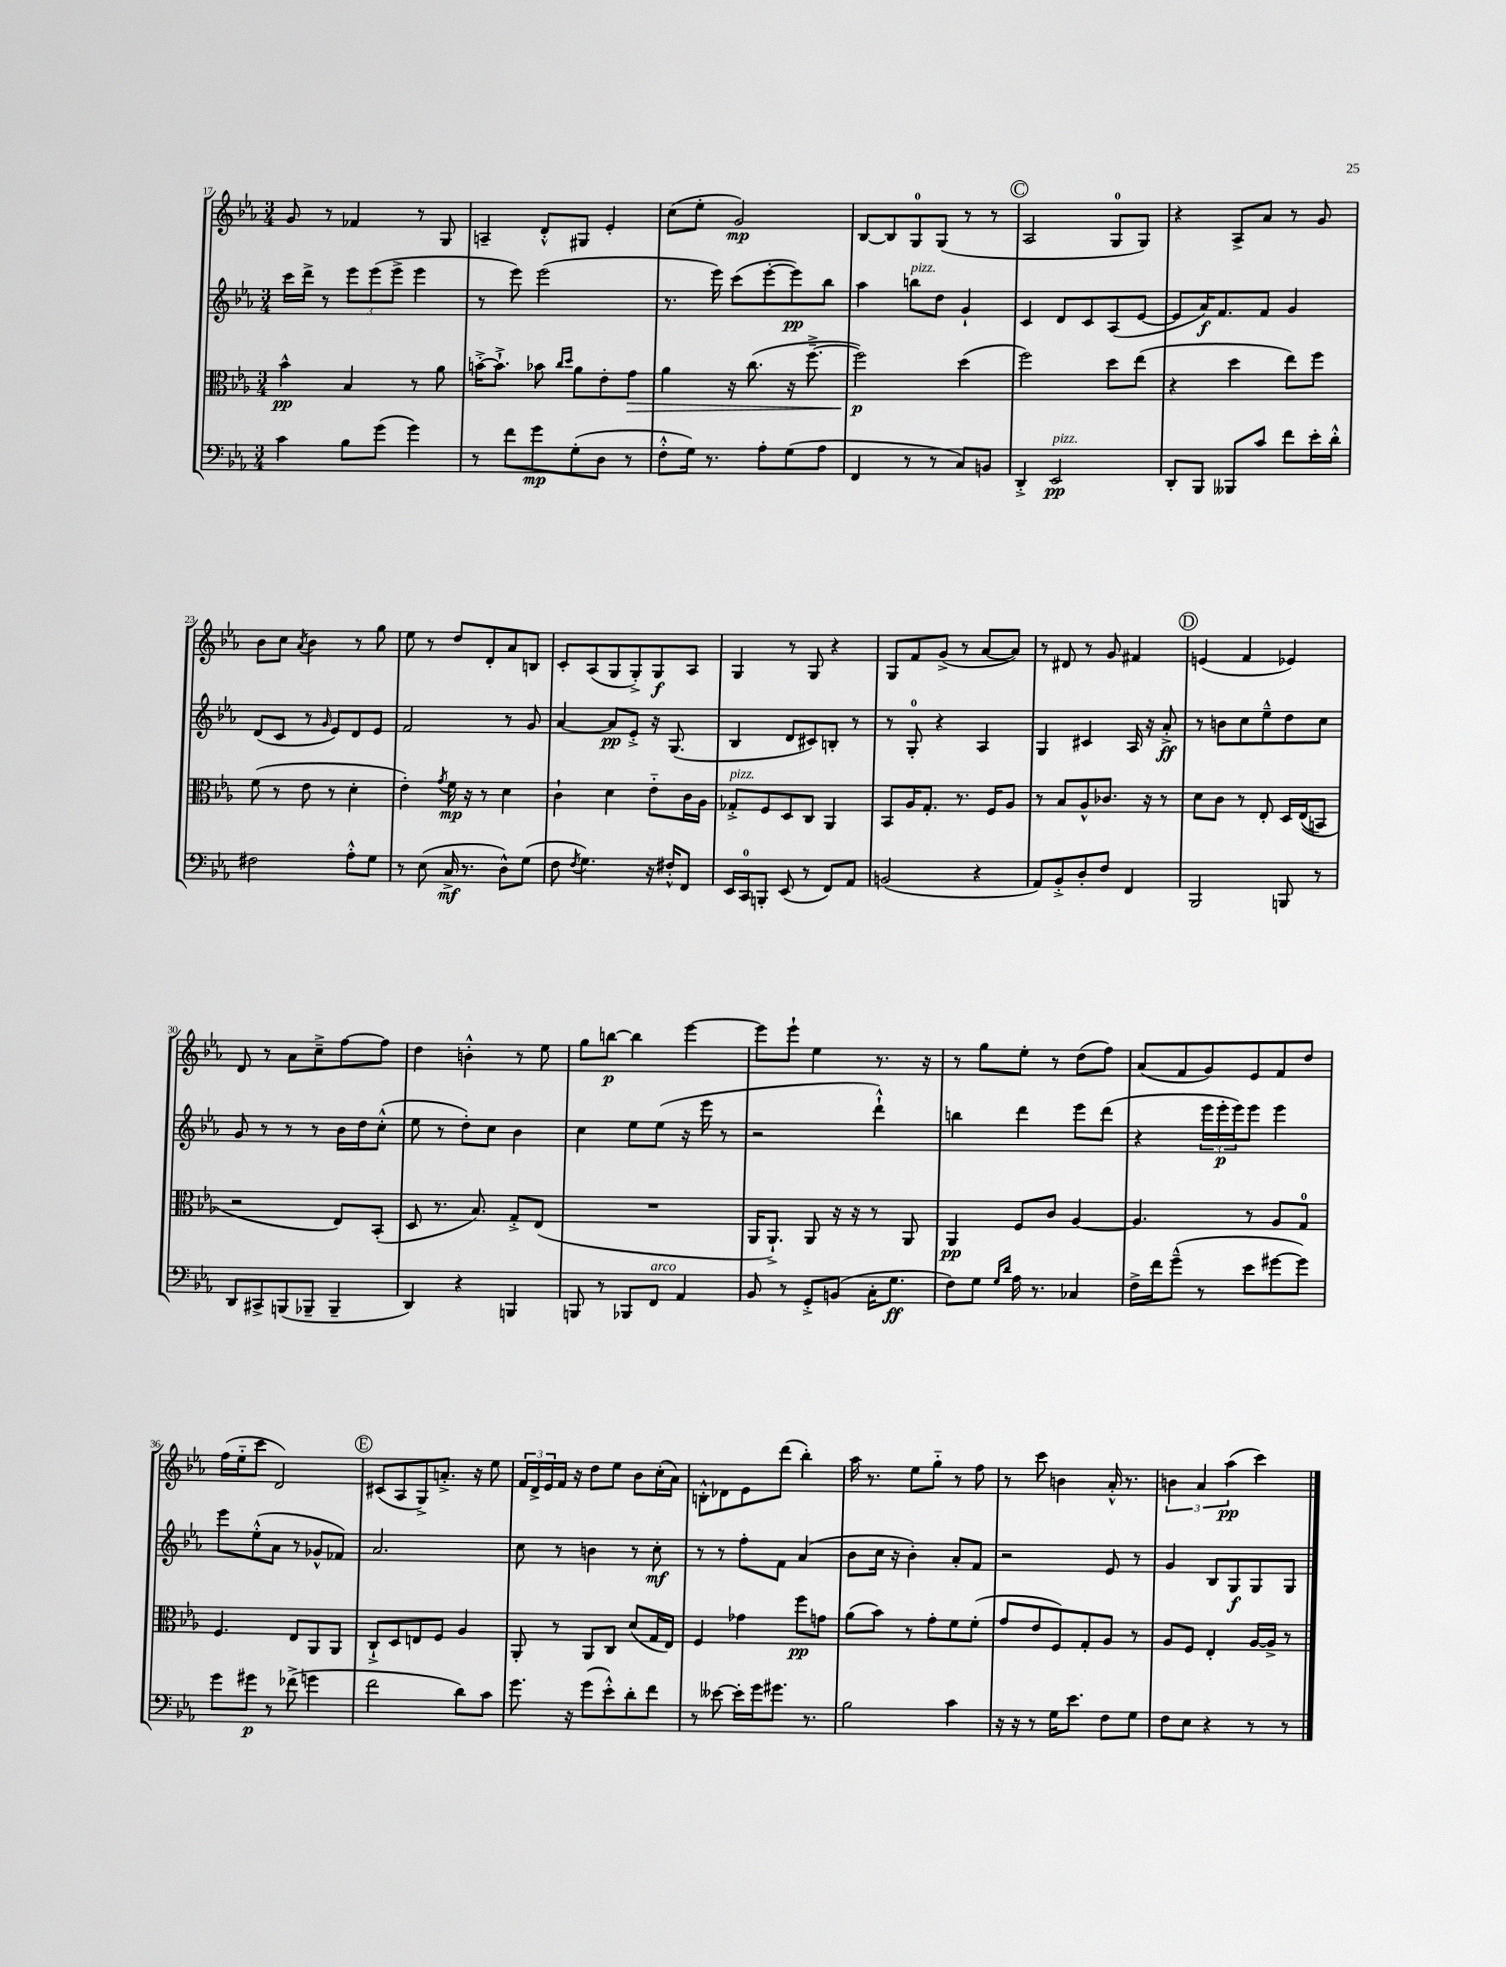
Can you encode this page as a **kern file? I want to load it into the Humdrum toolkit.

**kern	**kern	**kern	**kern
*staff4	*staff3	*staff2	*staff1
*clefF4	*clefC3	*clefG2	*clefG2
*k[b-e-a-]	*k[b-e-a-]	*k[b-e-a-]	*k[b-e-a-]
*M3/4	*M3/4	*M3/4	*M3/4
4c	4b-^^	16ccc	8g
.	.	16ddd^	.
.	.	8r	8r
8B-	4B-	12eee-	4f-
.	.	(12eee-	.
(8g	.	.	.
.	.	12eee-^	.
4g)	8r	4eee-	8r
.	8a-	.	8G
=	=	=	=
8r	[16b'^	8r	4A~
.	8.b`^]	.	.
8f	.	8eee-)	.
8g	8b-	(2eee-	8d'^^
.	16qqcc	.	.
.	16qqdd	.	.
(8G'	8a-	.	8G#
8D	8e-'	.	4e-'
8r	8g	.	.
=	=	=	=
8F'^^	4a-	8.r	(8cc
16G)	.	.	8ee-'
8.r	.	16eee-)	.
.	16r	(8ccc	2g)
.	(8.cc	.	.
8A-'	.	[8eee-'	.
(8G	16r	8eee-])	.
.	[8.ff~^	.	.
8A-	.	8bb-	.
=	=	=	=
4FF	2ff])	4aa-	[8B-
.	.	.	8B-]
8r	.	8bb	8G
8r	.	8dd	(8G
8C)	(4dd	4g`	8r
8BB	.	.	8r
=	=	=	=
4DD'^	2ff)	4c	2A-
2EE-	.	8d	.
.	.	8c	.
.	8dd	(8A-	8G
.	(8ee-	[8e-	8G)
=	=	=	=
8DD'	4r	8e-]	4r
8BBB-	.	16a-)	.
.	.	8.f	.
8BBB--	4dd	.	8A-^
8c	.	8f	8a-
8f	8ee-)	4g	8r
16e-'	8ff	.	8g
16d'^^	.	.	.
=	=	=	=
2F#	(8f	(8d	8b-
.	8r	8c	8cc
.	.	.	8qa-
.	8e-	8r	4b-
.	.	16qqg	.
.	8r	8e-)	.
8A-'^^	4d'	8d	8r
8G	.	8e-	8gg
=	=	=	=
8r	4e-')	2f	8ee-
(8E-	.	.	8r
.	8qg	.	.
16C^	16f	.	8dd
8.r	16r	.	.
.	8r	.	8d'
8D^^)	4d	8r	8a-
(8G	.	8g	8B
=	=	=	=
8F	4c`	[4a-	8c'
8qF	.	.	.
4.G)	.	.	(8A-
.	4d	8a-]	8G
.	.	8e-'^	8G'^)
16r	8e-'~	16r	8G
16F#'^^	.	(8.G	.
8FF	16c	.	8A-
.	16A-	.	.
=	=	=	=
16EE-	8G-'^	4B-	4G
16CC	.	.	.
8BBB'	8F	.	.
(8EE-	8D	8d	8r
8r	8C	8c#)	8G
8FF)	4AA-	8B'	4r
8AA-	.	8r	.
=	=	=	=
(2BB	8BB-	8r	8G
.	16A-	8G'	8f
.	8.G'	.	.
.	.	4r	(8g^
.	8.r	.	8r
4r	.	4A-	[8a-
.	16F	.	.
.	8A-	.	8a-])
=	=	=	=
8AA-)	8r	4G	8r
8BB-'^	8B-	.	8d#
8D'	8A-^^	4c#	8r
8F	8.c-	.	8g
4FF	.	16A-	4f#
.	16r	16r	.
.	8r	8a-'^	.
=	=	=	=
2BBB-	8d	8r	(4e
.	8c	8b	.
.	8r	8cc	4f
.	8E-'	8ee-~^^	.
8BBB	16D	8dd	4e-)
.	&((16E-	.	.
8r	8BB)	8cc	.
=	=	=	=
8DD	2r	8g	8d
8CC#^	.	8r	8r
(8BBB	.	8r	8a-
8BBB-~	.	8r	8cc~^
4BBB-~	8E-&)	16b-	[8ff
.	.	16dd	.
.	(8BB-'	(8cc'^^	8ff]
=	=	=	=
4DD)	8D	8ee-	4dd
.	8.r	8r	.
4r	.	8dd')	4b'^^
.	8.B-)	.	.
.	.	8cc	.
4BBB	8G'^	4b-	8r
.	(8E-	.	8ee-
=	=	=	=
8BBB	2.r	4cc	8gg
8r	.	.	[8bb
8BBB-	.	8ee-	4bb]
8FF	.	(8ee-	.
4AA-	.	16r	[4eee-
.	.	16eee-	.
.	.	8r	.
=	=	=	=
8BB-	16AA-	2r	8eee-]
.	8.AA-`^)	.	.
8r	.	.	8eee-`
8GG'^	8AA-	.	4ee-
(8BB	16r	.	.
.	16r	.	.
16C'	8r	4ddd`^^)	8.r
8.G	.	.	.
.	8AA-	.	.
.	.	.	16r
=	=	=	=
8F)	4AA-	4bb	8r
8G	.	.	8gg
16qqG	.	.	.
16qqd	.	.	.
16A-	8F	4ddd	8ee-'
8.r	.	.	.
.	8c	.	8r
4C-	[4A-	8eee-	(8dd
.	.	(8ddd	8ff)
=	=	=	=
16F^	4.A-]	4r	(8a-
16f	.	.	.
(8g~^^	.	.	8f
8r	.	24eee-	8g)
.	.	24eee-'	.
.	.	24eee-)	.
8e-	8r	8eee-	8e-
[8g#	8A-	4eee-	8f
8g#])	8G	.	8dd
=	=	=	=
8g	4.F	8eee-	(16ff
.	.	.	16ee-'~
8g#	.	(8ee-'^^	8ccc
8r	.	8a-	2d)
(8f-^	8E-	8r	.
4g	8AA-	8g-^^	.
.	8AA-	8f-)	.
=	=	=	=
2f	8C`^	2.a-	(8c#
.	8D	.	8A-
.	8E	.	8G^)
.	8F	.	8.a'^
8d)	4A-	.	.
.	.	.	16r
8c	.	.	8ee-
=	=	=	=
8.g	8AA-'	8cc	24f
.	.	.	24d^
.	.	.	24e-
.	8r	8r	16f
16r	.	.	16r
(8g	8AA-	4b	8dd
8e-'^^)	8C	.	8ee-
8d'	(8d	8r	8b-
8f	16G	8cc'	(16cc'
.	16E-)	.	16a-)
=	=	=	=
8r	4F	8r	8B'^^
[8e--	.	8r	8d-
16e--']	4g-	8ff'	8e-
16g	.	.	.
8.g#	.	8f	(8ddd
.	8ff	(4a-	4bb-')
8.r	.	.	.
.	8g	.	.
=	=	=	=
2B-	(8a-	8b-	16aa-
.	.	.	8.r
.	8b-)	16cc	.
.	.	16r	.
.	8r	4b-')	8ee-
.	8g'	.	8gg'~
4c	8f	8a-'	8r
.	(8f'	8f	8ff
=	=	=	=
16r	8g	2r	8r
16r	.	.	.
8r	8e-	.	8ccc
16G	8F)	.	4b
8.e-	.	.	.
.	8G'	.	.
8F	8A-	8e-	16a-'^^
.	.	.	8.r
8G	8r	8r	.
=	=	=	=
8F	8A-	4g	6b
8E-	8F	.	.
.	.	.	6a-
4r	4E-'	8B-	.
.	.	.	(6aa-
.	.	8G	.
8r	[16A-	8G	4ccc)
.	16A-^]	.	.
8r	8r	8G	.
==	==	==	==
*-	*-	*-	*-
